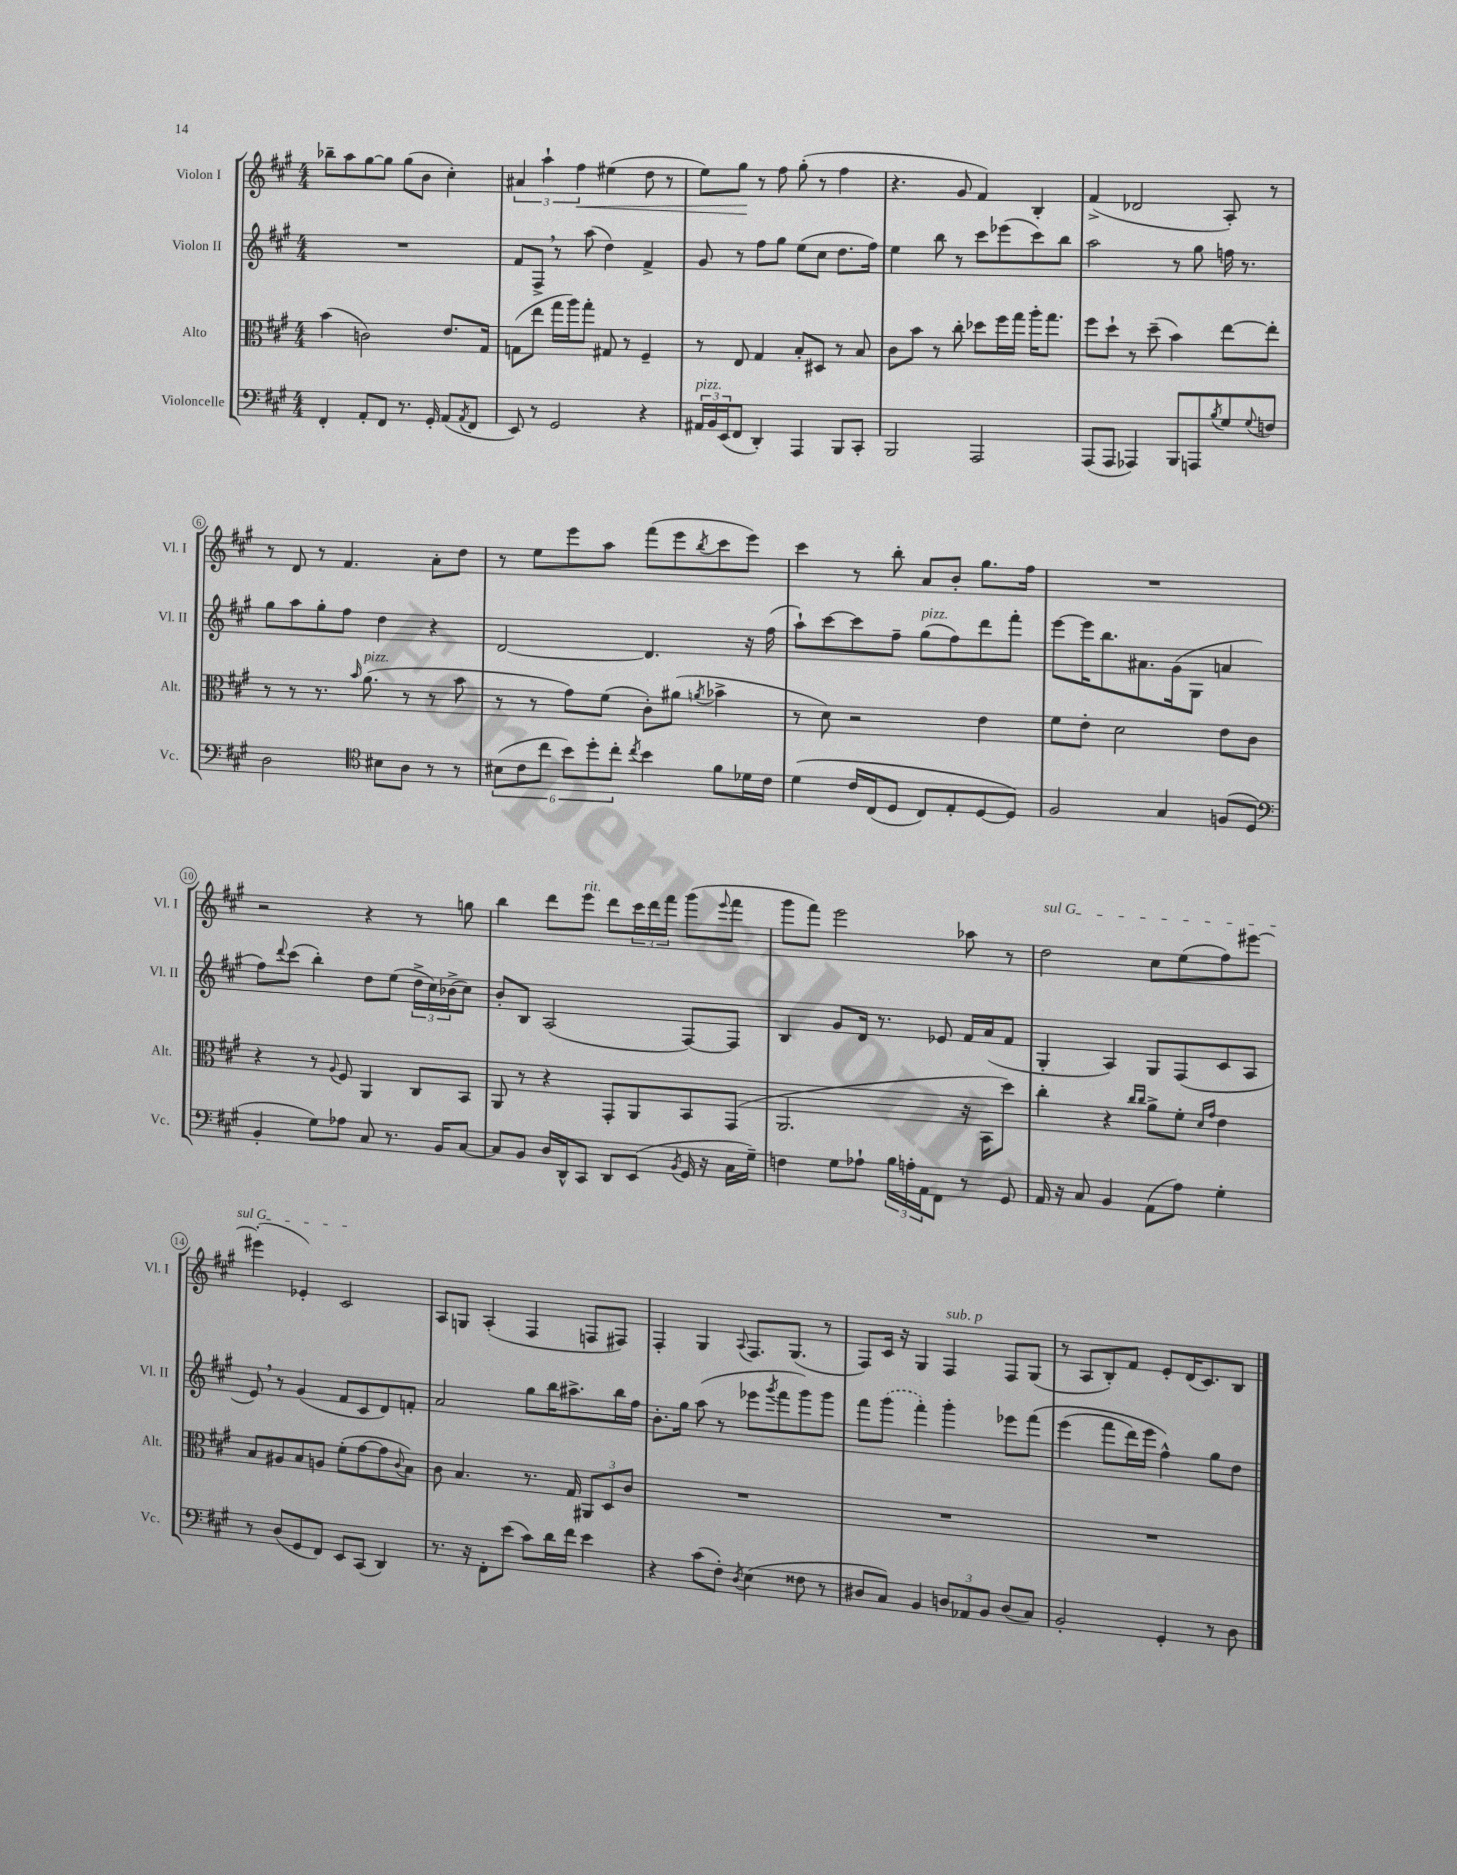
<<
\new StaffGroup <<
\new Staff = "s0" \with { instrumentName = "Violon I" shortInstrumentName = "Vl. I" } {
    \clef treble \key a \major \numericTimeSignature \time 4/4
    bes''8-- a''8 gis''8~ gis''8 gis''8( b'8 cis''4-.) |
    \tuplet 3/2 { ais'4 a''4-! fis''4\< } eis''4( d''8 r8 |
    e''8) gis''8\! r8 fis''8 gis''8-.( r8 fis''4 |
    r4. gis'8 fis'4) b4-. |
    fis'4->( des'2 a8-.) r8 |
    r8 d'8 r8 fis'4. a'8-. d''8 |
    r8 e''8 e'''8 a''8 fis'''8( e'''8 \acciaccatura { b''8 } cis'''8 e'''8) |
    cis'''4 r8 b''8-. a'8 b'8-. gis''8. fis''16 |
    R1 |
    r2 r4 r8 g''8 |
    b''4 d'''8 e'''8^\markup { \italic "rit." } d'''8 \tuplet 3/2 { cis'''16 d'''16 fis'''16 } gis'''8( \appoggiatura { e'''8 } fis'''8 |
    gis'''8 fis'''8) e'''2 aes''8 r8 |
    \once \override TextSpanner.bound-details.left.text = \markup { \italic "sul G" } d''2\startTextSpan cis''8 e''8( fis''8) eis'''8~ |
    eis'''4-.( ees'4-.) cis'2\stopTextSpan |
    a8 g8 a4-.( fis4 f8 fis8) |
    fis4-. gis4 \appoggiatura { a8 } fis8. gis8.( r8 |
    fis8) cis'16 r16 gis4 fis4^\markup { \italic "sub. p" } fis8 gis8( |
    r8 a8 b8-.) fis'8 e'8-. d'16( cis'8.) b8 \bar "|." |
}
\new Staff = "s1" \with { instrumentName = "Violon II" shortInstrumentName = "Vl. II" } {
    \clef treble \key a \major \numericTimeSignature \time 4/4
    R1 |
    fis'8 fis8-> \breathe r8 a''8( d''4) fis'4-> |
    gis'8 r8 fis''8 gis''8 e''8( cis''8 d''8. fis''16) |
    e''4 b''8 r8 cis'''8 ees'''8( cis'''8) b''8 |
    a''2 r8 gis''8 f''16 r8. |
    gis''8 a''8 gis''8-. fis''8 d''4 r4 |
    d'2~ d'4. r16 fis''16( |
    a''8-!) cis'''8~ cis'''8 fis''8-- gis''8^\markup { \italic "pizz." }( fis''8) d'''8 fis'''8-. |
    e'''8~ e'''16 b''8. ais'8. gis'16( gis8 a'4 |
    fis''8) \appoggiatura { d'''8 } cis'''8( b''4-.) d''8 e''8( \tuplet 3/2 { d''16-> cis''16) bes'16->( } cis''8) |
    b'8-. b8 a2( fis8~) fis8 |
    b4 gis'8 d'16 r8. ees'8 fis'16 a'16( fis'8 |
    gis4-. a4) gis8 fis8( cis'8 a8 |
    e'8) \breathe r8 gis'4( fis'8 cis'8 d'8) f'8-. |
    a'2 gis''8 b''16 ais''8.-> b''16 fis''16 |
    b'8.-. gis''16 a''8( r8 ees'''8 \acciaccatura { gis'''8 } fis'''8 gis'''8) gis'''8 |
    fis'''8 \once \slurDashed gis'''8( fis'''4-.) gis'''4-. ees'''8 fis'''8\( |
    e'''4( fis'''8 d'''16) e'''16 fis''4-^\) gis''8 d''8 \bar "|." |
}
\new Staff = "s2" \with { instrumentName = "Alto" shortInstrumentName = "Alt." } {
    \clef alto \key a \major \numericTimeSignature \time 4/4
    b'4( c'2) e'8. gis16 |
    g8( e''8 gis''16 a''16) gis''8-. gis8 r8 fis4-- |
    r8 e8 gis4 b8-. dis8 r8 b8 |
    cis'8 b'8 r8 cis''8-. des''8 fis''16 gis''16 a''16-. gis''8. |
    fis''8 d''8-! r8 d''8--( b'4) e''8~ e''8-. |
    r8 r8 r8. \grace { b'16 } a'8.^\markup { \italic "pizz." }( r8 r8 b'8 |
    r8 r8 gis'8) fis'8( cis'8-.) ais'8( \acciaccatura { a'8 } bes'4-> |
    r8 d'8) r2 e'4 |
    fis'8 e'8-. d'2 e'8 cis'8 |
    r4 r8 \appoggiatura { a8 } fis8 a,4 cis8 b,8 |
    a,8 r8 r4 gis,8-. a,8 b,8 gis,8( |
    a,2. r16 b,16 d''8) |
    cis''4-. r4 \grace { cis''16 cis''16 } a'8-> fis'8-. \grace { d'16 gis'16 } e'4 |
    b8 ais8 b8 a8 fis'8-.( gis'8~ gis'8 \appoggiatura { cis'8 } b8) |
    cis'8 b4. r8. gis16 \tuplet 3/2 { ais,8 d8 cis'8 } |
    R1 |
    R1 |
    R1 \bar "|." |
}
\new Staff = "s3" \with { instrumentName = "Violoncelle" shortInstrumentName = "Vc." } {
    \clef bass \key a \major \numericTimeSignature \time 4/4
    fis,4-. a,8-. fis,8 r8. gis,16-. a,8( \acciaccatura { a,8 } fis,8 |
    e,8) r8 gis,2 r4 |
    \tuplet 3/2 { ais,16^\markup { \italic "pizz." } b,16 e,16( } fis,8 d,4-.) a,,4 b,,8 cis,8-. |
    b,,2 a,,2 |
    a,,8( a,,8 aes,,4) b,,8 a,,8 \acciaccatura { b8 } gis8 \appoggiatura { gis8 } f8 |
    d2 \clef tenor bis8 a8 r8 r8 |
    \tuplet 6/4 { bis8( cis'8 cis''8 b'8) d''8-. cis''8-. } \acciaccatura { cis''8 } b'4 fis'8 des'16 cis'16 |
    d'4\( cis'16 cis16( d8 cis8) e8-. d8~ d8\) |
    fis2 gis4 f8( d8 |
    \clef bass b,4-. gis8) aes8 cis8 r8. b,16 cis8~ |
    cis8 b,8 d16 d,16-^ cis,8 d,8 e,8( \acciaccatura { b,8 } gis,16 r16 cis16 gis16--) |
    f4 gis8 aes8-! \tuplet 3/2 { b16 a16-. a,16 } fis,8 r8 gis,8 |
    a,16 r16 cis8 b,4 a,8( a8) gis4-. |
    r8 d8( gis,8 fis,8) e,8 cis,8( d,4) |
    r8. r16 fis,8-. e'8( cis'8) d'16 fis'16 e'4 |
    r4 cis'8( fis8-.) \acciaccatura { d8 } e4( fisis8 r8 |
    dis8 cis8) b,4 \tuplet 3/2 { d8 aes,8 b,8 } d8( cis8) |
    b,2-. gis,4-. r8 d8 \bar "|." |
}
>>
>>
\layout { \context { \Score \override BarNumber.stencil = #(make-stencil-circler 0.1 0.3 ly:text-interface::print) } }
